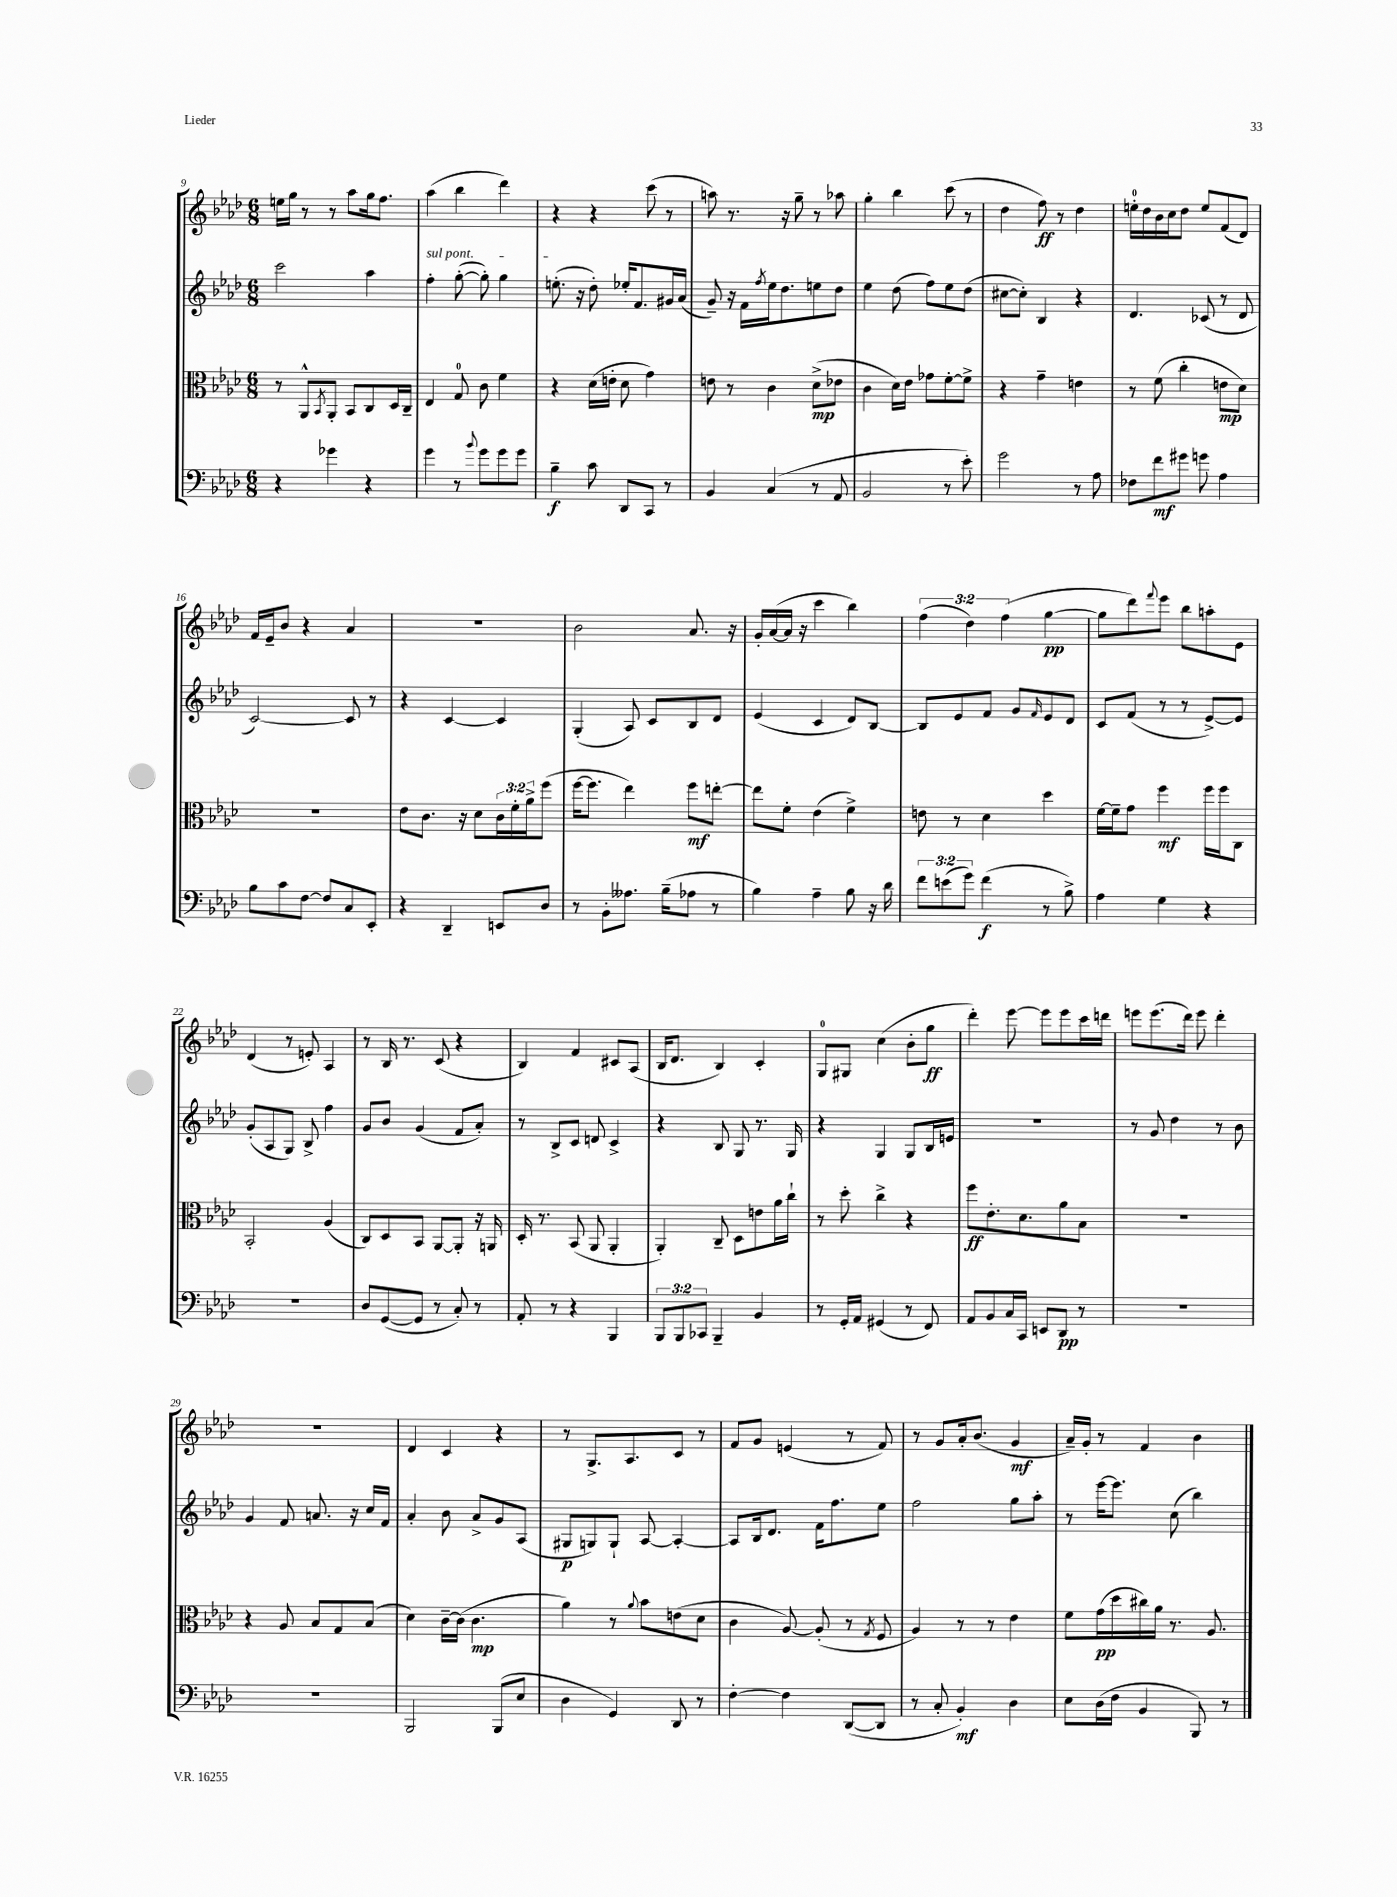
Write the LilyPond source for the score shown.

<<
\new StaffGroup <<
\new Staff = "s0" {
    \clef treble \key aes \major \numericTimeSignature \time 6/8 \override Staff.TupletNumber.text = #tuplet-number::calc-fraction-text
    e''16 g''16 r8 r8 aes''8 g''16 f''8. |
    aes''4( bes''4 des'''4) |
    r4 r4 c'''8( r8 |
    a''8) r8. r16 g''8-- r8 aes''8 |
    g''4-. bes''4 c'''8( r8 |
    des''4 f''8\ff) r8 des''4 |
    e''16-0-. des''16 bes'16 c''16 des''8 e''8 f'8( des'8) |
    f'16 ees'16-- bes'8 r4 aes'4 |
    R2. |
    bes'2 aes'8. r16 |
    g'16-. aes'16~( aes'16 r16 c'''4 bes''4) |
    \tuplet 3/2 { f''4( des''4) f''4( } g''4~\pp |
    g''8 des'''8) \appoggiatura { f'''8 } ees'''8 bes''8 a''8-. ees'8 |
    des'4( r8 e'8-.) aes4 |
    r8 bes16 r8. c'8( r4 |
    bes4) f'4 cis'8 aes8( |
    bes16 des'8. bes4) c'4-. |
    g8-0 gis8 c''4( bes'8-. g''8\ff |
    des'''4-.) ees'''8~ ees'''8 ees'''8 c'''16 d'''16 |
    e'''8 e'''8.( des'''16) e'''8 des'''4-. |
    R2. |
    des'4 c'4 r4 |
    r8 g8.-> aes8. c'8 r8 |
    f'8 g'8 e'4( r8 f'8) |
    r8 g'8 aes'16-. bes'8.( g'4\mf |
    aes'16--) g'16-. r8 f'4 bes'4 \bar "|." |
}
\new Staff = "s1" {
    \clef treble \key aes \major \numericTimeSignature \time 6/8
    c'''2 aes''4 |
    \once \override TextSpanner.bound-details.left.text = \markup { \italic "sul pont." } f''4-.\startTextSpan g''8~-.( g''8-.) g''4 |
    e''8.-.\stopTextSpan( r16 des''8-.) ees''16-. f'8. gis'16 aes'16( |
    g'8--) r16 f'16 \acciaccatura { f''8 } ees''16 des''8. e''8 des''8 |
    ees''4 des''8( f''8) ees''8 des''8( |
    cis''8~ cis''8-.) bes4 r4 |
    des'4. ces'8( r8 des'8 |
    c'2~) c'8 r8 |
    r4 c'4~ c'4 |
    g4-.( aes8) c'8 bes8 des'8 |
    ees'4( c'4 des'8) bes8~ |
    bes8 ees'8 f'8 g'8 \grace { f'16 } ees'8 des'8 |
    c'8 f'8( r8 r8 ees'8~->) ees'8 |
    g'8-.( aes8 g8) bes8-> f''4 |
    g'8 bes'8 g'4( f'8 aes'8-.) |
    r8 bes8-> c'8 d'8 c'4-> |
    r4 bes8 g8 r8. g16 |
    r4 g4 g8 bes16 e'16 |
    R2. |
    r8 g'8 des''4 r8 bes'8 |
    g'4 f'8 a'8. r16 c''16 f'16 |
    aes'4-. bes'8 aes'8-> g'8 aes8( |
    gis8\p g8) g8-! aes8~ aes4~-. |
    aes8 bes16 des'8. f'16 f''8. ees''8 |
    f''2 g''8 aes''8-. |
    r8 ees'''16~ ees'''8. c''8( bes''4) \bar "|." |
}
\new Staff = "s2" {
    \clef alto \key aes \major \numericTimeSignature \time 6/8 \override Staff.TupletNumber.text = #tuplet-number::calc-fraction-text
    r8 aes,8-^ \acciaccatura { bes,8 } aes,8-. bes,8 c8 des16 c16-- |
    ees4 g8-0 c'8 f'4 |
    r4 des'16( e'16-. des'8 g'4) |
    e'8 r8 c'4 des'8->\mp( ees'8 |
    c'4 des'16) ees'16 ges'8 f'8~-. f'8-> |
    r4 g'4-- e'4 |
    r8 f'8( c''4-. e'8\mp des'8) |
    R2. |
    ees'8 c'8. r16 des'8 \tuplet 3/2 { c'16 f'16-. aes'16-> } f''8( |
    f''16~ f''8. ees''4) f''8\mf e''8~-. |
    e''8 f'8-. ees'4( f'4->) |
    e'8 r8 des'4 des''4 |
    f'16~ f'16-- g'8 f''4\mf f''16 f''16 c8 |
    bes,2-. aes4( |
    c8) des8 bes,8 aes,8~ aes,8-. r16 a,16 |
    des16-. r8. bes,8( aes,8 aes,4-. |
    aes,4-.) c8-- des8 e'8 aes'16 c''16-! |
    r8 des''8-. c''4-> r4 |
    f''8\ff ees'8.-. des'8. aes'8 bes8 |
    R2. |
    r4 aes8 bes8 g8 bes8( |
    des'4) c'16~-- c'16( c'4.\mp |
    aes'4) r8 \appoggiatura { aes'8 } bes'8 e'8( des'8 |
    c'4 aes8~) aes8-.( r8 \acciaccatura { g8 } f8 |
    aes4) r8 r8 ees'4 |
    f'8 g'16\pp( des''16 cis''16) aes'16 r8. aes8. \bar "|." |
}
\new Staff = "s3" {
    \clef bass \key aes \major \numericTimeSignature \time 6/8 \override Staff.TupletNumber.text = #tuplet-number::calc-fraction-text
    r4 ges'4 r4 |
    g'4 r8 \appoggiatura { bes'8 } g'8 g'8 g'8 |
    bes4--\f c'8 des,8 c,8 r8 |
    bes,4 c4( r8 aes,8 |
    bes,2 r8 ees'8-.) |
    g'2 r8 aes8 |
    fes8 f'8\mf gis'8 g'8 aes4 |
    bes8 c'8 f8~ f8 c8 ees,8-. |
    r4 des,4-- e,8 des8 |
    r8 bes,8-. aeses8. bes16--( aes8 r8 |
    bes4) aes4-- bes8 r16 des'16 |
    \tuplet 3/2 { f'8 e'8( g'8) } f'4\f( r8 bes8->) |
    aes4 g4 r4 |
    R2. |
    des8 g,8~( g,8 r8 c8-.) r8 |
    aes,8-. r8 r4 bes,,4 |
    \tuplet 3/2 { bes,,8 bes,,8 ces,8 } bes,,4-- bes,4 |
    r8 g,16-. aes,16 gis,4( r8 f,8) |
    aes,8 bes,8 c16 c,16 e,8 des,8\pp r8 |
    R2. |
    R2. |
    bes,,2 bes,,8( ees8 |
    des4 g,4) des,8 r8 |
    f4~-. f4 des,8~( des,8 |
    r8 c8-. bes,4-.\mf) des4 |
    ees8 des16( f16 bes,4 bes,,8) r8 \bar "|." |
}
>>
>>
\layout { \context { \Score currentBarNumber = #9 } }
